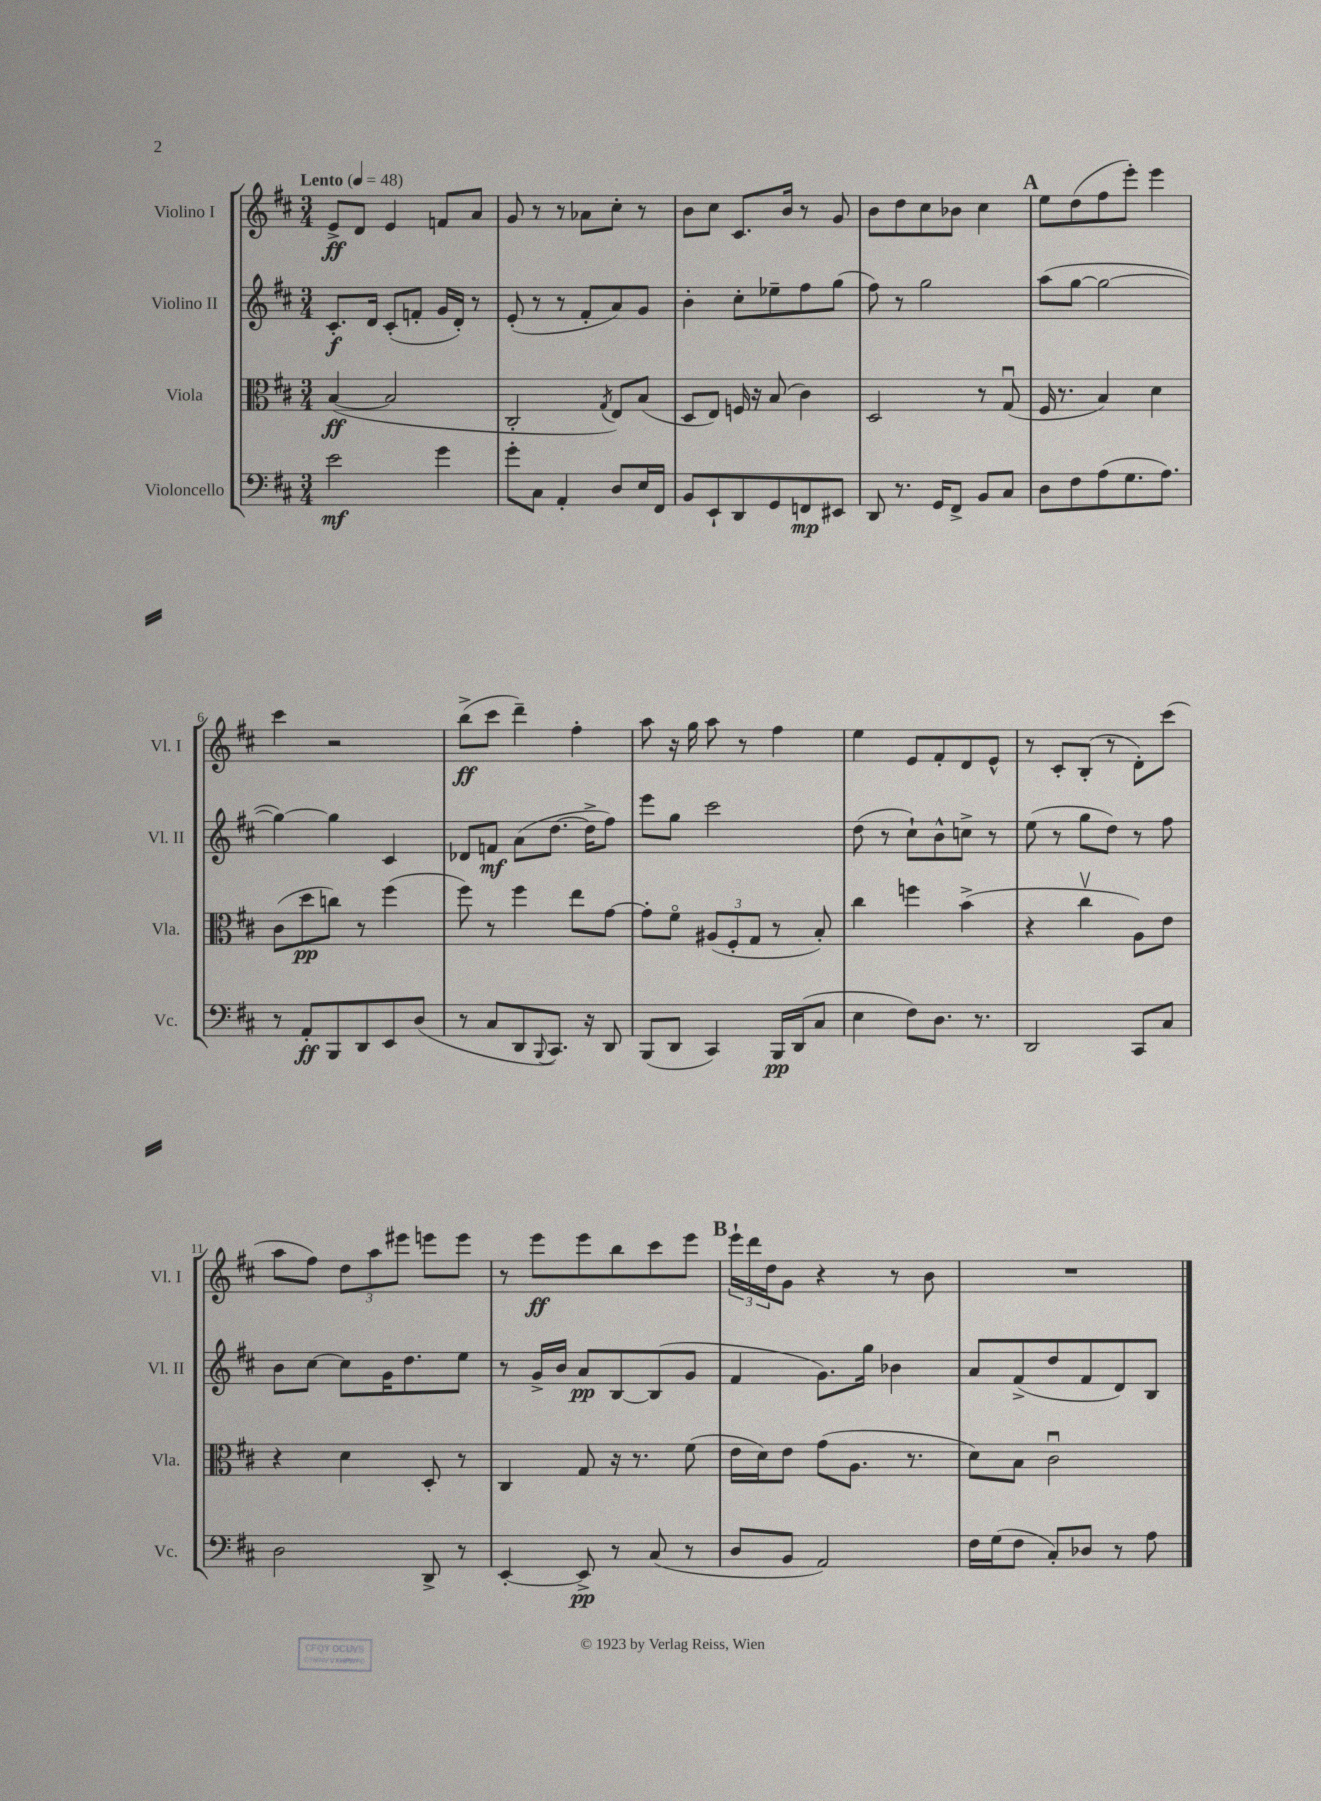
<<
\new StaffGroup <<
\new Staff = "s0" \with { instrumentName = "Violino I" shortInstrumentName = "Vl. I" } {
    \clef treble \key d \major \numericTimeSignature \time 3/4 \tempo "Lento" 4 = 48
    e'8->\ff d'8 e'4 f'8 a'8 |
    g'8 r8 r8 aes'8 cis''8-. r8 |
    b'8 cis''8 cis'8. b'16 r8 g'8 |
    b'8 d''8 cis''8 bes'8 cis''4 |
    \mark \markup { \bold "A" } e''8 d''8( fis''8 e'''8-.) e'''4 |
    cis'''4 r2 |
    b''8->\ff( cis'''8 d'''4--) fis''4-. |
    a''8 r16 g''16 a''8 r8 fis''4 |
    e''4 e'8 fis'8-. d'8 e'8-^ |
    r8 cis'8-. b8-.( r8 d'8-.) cis'''8( |
    a''8 fis''8) \tuplet 3/2 { d''8 a''8 eis'''8 } e'''8 e'''8 |
    r8 e'''8\ff e'''8 b''8 cis'''8 e'''8 |
    \mark \markup { \bold "B" } \tuplet 3/2 { e'''16-! d'''16 d''16 } g'8 r4 r8 b'8 |
    R2. \bar "|." |
}
\new Staff = "s1" \with { instrumentName = "Violino II" shortInstrumentName = "Vl. II" } {
    \clef treble \key d \major \numericTimeSignature \time 3/4
    cis'8.-.\f d'16 cis'8-.( f'8-. g'16 d'16-.) r8 |
    e'8-.( r8 r8 fis'8-. a'8) g'8 |
    b'4-. cis''8-. ees''8-- fis''8 g''8( |
    fis''8) r8 g''2 |
    \mark \markup { \bold "A" } a''8( g''8~ g''2~ |
    g''4~) g''4 cis'4 |
    des'8 f'8\mf a'8( d''8.~ d''16-> fis''8) |
    e'''8 g''8 cis'''2 |
    d''8( r8 cis''8-!) b'8-^ c''8-> r8 |
    e''8( r8 g''8 d''8) r8 fis''8 |
    b'8 cis''8~ cis''8 g'16 d''8. e''8 |
    r8 g'16-> b'16 a'8\pp b8~ b8( g'8 |
    \mark \markup { \bold "B" } fis'4 g'8.) g''16 bes'4 |
    a'8 fis'8->( d''8 fis'8 d'8) b8 \bar "|." |
}
\new Staff = "s2" \with { instrumentName = "Viola" shortInstrumentName = "Vla." } {
    \clef alto \key d \major \numericTimeSignature \time 3/4
    b4~\ff( b2 |
    cis2-. \acciaccatura { g8 } e8) b8( |
    d8 e8) f16 r16 b8( cis'4) |
    d2 r8 g8\downbow( |
    \mark \markup { \bold "A" } fis16 r8. b4) d'4 |
    cis'8( d''8\pp c''8) r8 fis''4( |
    fis''8) r8 fis''4 e''8 g'8~ |
    g'8-. fis'8\flageolet \tuplet 3/2 { ais8( fis8-. g8 } r8 b8-.) |
    cis''4 f''4 b'4->( |
    r4 cis''4\upbow a8) e'8 |
    r4 d'4 d8-. r8 |
    cis4 g8 r16 r8. fis'8( |
    \mark \markup { \bold "B" } e'16 d'16) e'8 g'8( a8. r8. |
    d'8) b8 cis'2\downbow \bar "|." |
}
\new Staff = "s3" \with { instrumentName = "Violoncello" shortInstrumentName = "Vc." } {
    \clef bass \key d \major \numericTimeSignature \time 3/4
    e'2\mf g'4 |
    g'8-. cis8 a,4-. d8 e16 fis,16 |
    b,8 e,8-! d,8 g,8 f,8\mp eis,8 |
    d,8 r8. g,16 fis,8-> b,8 cis8 |
    \mark \markup { \bold "A" } d8 fis8 a8( g8. a8.) |
    r8 a,8-.\ff b,,8 d,8 e,8 d8( |
    r8 cis8 d,8 \appoggiatura { b,,8 } cis,8.) r16 d,8 |
    b,,8( d,8 cis,4) b,,16\pp d,16( cis8 |
    e4 fis8) d8. r8. |
    d,2 cis,8 cis8 |
    d2 d,8-> r8 |
    e,4~-. e,8->\pp r8 cis8( r8 |
    \mark \markup { \bold "B" } d8 b,8 a,2) |
    fis16 g16( fis8 cis8-.) des8 r8 a8 \bar "|." |
}
>>
>>
